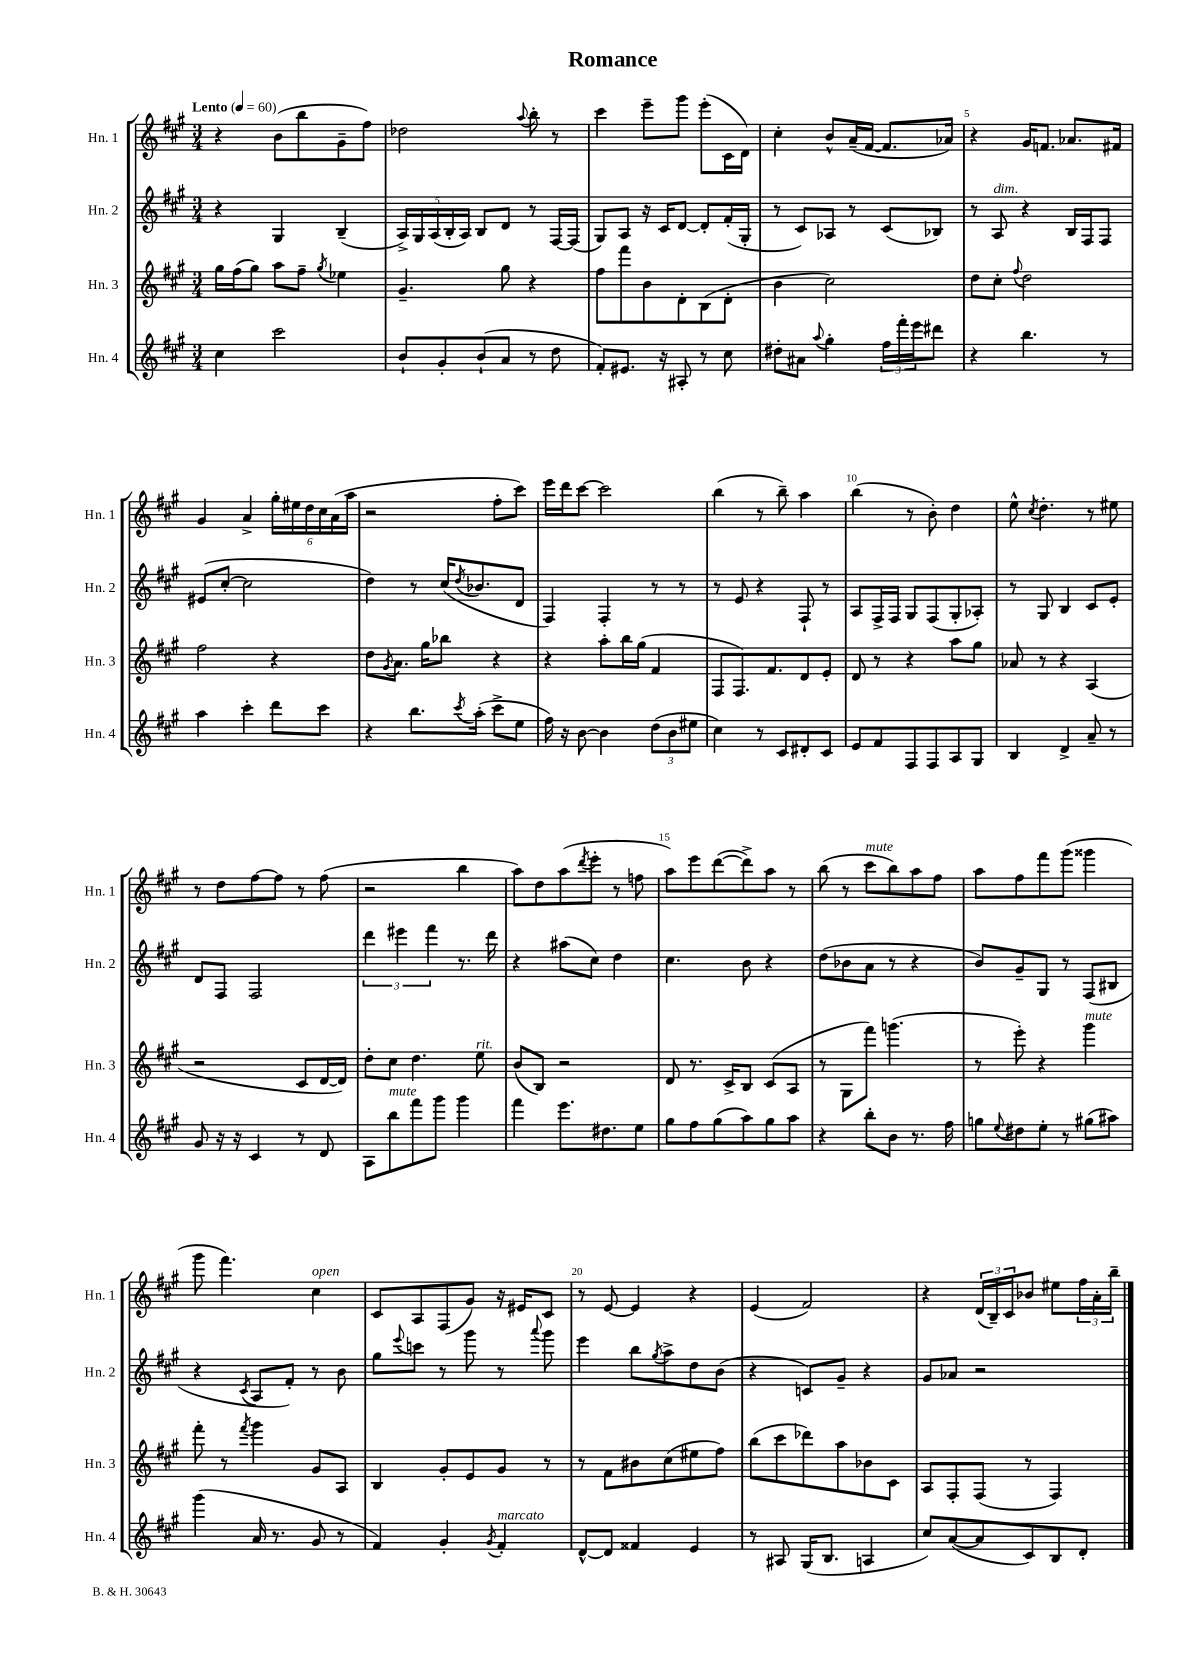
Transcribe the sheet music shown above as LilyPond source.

\header { title = "Romance" }
<<
\new StaffGroup <<
\new Staff = "s0" \with { instrumentName = "Hn. 1" shortInstrumentName = "Hn. 1" } {
    \clef treble \key a \major \numericTimeSignature \time 3/4 \tempo "Lento" 4 = 60
    r4 b'8( b''8 gis'8-- fis''8) |
    des''2 \appoggiatura { a''8 } b''8-. r8 |
    cis'''4 e'''8-- gis'''8 e'''8-.( cis'16 d'16) |
    cis''4-. b'8-^ a'16--( fis'16~ fis'8. aes'16) |
    r4 gis'16 f'8. aes'8. fis'16 |
    gis'4 a'4-> \tuplet 6/4 { gis''16-. eis''16 d''16 cis''16 a'16( a''16 } |
    r2 fis''8-. cis'''8) |
    e'''16 d'''16 cis'''8~ cis'''2 |
    b''4( r8 b''8--) a''4 |
    b''4( r8 b'8-.) d''4 |
    e''8-^ \acciaccatura { cis''8 } d''4.-. r8 eis''8 |
    r8 d''8 fis''8~ fis''8 r8 fis''8( |
    r2 b''4 |
    a''8) d''8 a''8( \acciaccatura { d'''8 } e'''8-. r8 f''8 |
    a''8) e'''8 d'''8~( d'''8->) a''8 r8 |
    b''8( r8 cis'''8^\markup { \italic "mute" } b''8) a''8 fis''8 |
    a''8 fis''8 fis'''8 gis'''8( gisis'''4 |
    gis'''8 fis'''4.) cis''4^\markup { \italic "open" } |
    cis'8 a8 fis8( gis'8) r16 eis'16 cis'8 |
    r8 e'8~ e'4 r4 |
    e'4( fis'2) |
    r4 \tuplet 3/2 { d'16( b16--) cis'16 } bes'8 eis''8 \tuplet 3/2 { fis''16 a'16-. b''16-- } \bar "|." |
}
\new Staff = "s1" \with { instrumentName = "Hn. 2" shortInstrumentName = "Hn. 2" } {
    \clef treble \key a \major \numericTimeSignature \time 3/4
    r4 gis4 b4--( |
    \tuplet 5/4 { a16->) gis16 a16( b16-. a16) } b8 d'8 r8 fis16~ fis16( |
    gis8) a8 r16 cis'16 d'8~ d'8-. fis'16-.( gis16-. |
    r8 cis'8) aes8 r8 cis'8( bes8) |
    r8 a8^\markup { \italic "dim." } r4 b16 fis16 fis8 |
    eis'8( cis''8~-. cis''2 |
    d''4) r8 cis''16( \acciaccatura { d''8 } bes'8. d'8 |
    fis4) fis4-. r8 r8 |
    r8 e'8 r4 fis8-! r8 |
    a8 fis16-> fis16 gis8 fis8( gis8-. aes8-.) |
    r8 gis8 b4 cis'8 e'8-. |
    d'8 fis8 fis2 |
    \tuplet 3/2 { d'''4 eis'''4 fis'''4 } r8. d'''16 |
    r4 ais''8( cis''8) d''4 |
    cis''4. b'8 r4 |
    d''8( bes'8 a'8 r8 r4 |
    b'8) gis'8-- gis8 r8 fis8( bis8 |
    r4 \acciaccatura { cis'8 } a8 fis'8-.) r8 b'8 |
    gis''8 \appoggiatura { e'''8 } c'''8 r8 gis'''8 r8 \appoggiatura { a'''8 } gis'''8 |
    e'''4 b''8 \acciaccatura { gis''8 } a''8-> d''8 b'8( |
    r4 c'8) gis'8-- r4 |
    gis'8 aes'8 r2 \bar "|." |
}
\new Staff = "s2" \with { instrumentName = "Hn. 3" shortInstrumentName = "Hn. 3" } {
    \clef treble \key a \major \numericTimeSignature \time 3/4
    gis''16 fis''16( gis''8) a''8 fis''8-- \acciaccatura { gis''8 } ees''4 |
    gis'4.-- gis''8 r4 |
    fis''8 fis'''8 b'8 d'8-. b8( d'8-. |
    b'4 cis''2) |
    d''8 cis''8-. \appoggiatura { fis''8 } d''2 |
    fis''2 r4 |
    d''8 \acciaccatura { gis'8 } a'8. gis''16 bes''8 r4 |
    r4 a''8-. b''16 gis''16( fis'4 |
    fis8 fis8.) fis'8. d'8 e'8-. |
    d'8 r8 r4 a''8 gis''8 |
    aes'8 r8 r4 a4( |
    r2 cis'8 d'16~ d'16) |
    d''8-. cis''8 d''4. e''8^\markup { \italic "rit." } |
    b'8( b8) r2 |
    d'8 r8. cis'16-> b8 cis'8( a8 |
    r8 gis8 fis'''8) g'''4.( |
    r8 e'''8-.) r4 gis'''4^\markup { \italic "mute" } |
    fis'''8-. r8 \acciaccatura { fis'''8 } gis'''4 gis'8 a8 |
    b4 gis'8-. e'8 gis'8 r8 |
    r8 fis'8 bis'8 cis''8( eis''8 fis''8) |
    b''8( cis'''8 des'''8) a''8 bes'8 cis'8 |
    a8 fis8-. fis8( r8 fis4) \bar "|." |
}
\new Staff = "s3" \with { instrumentName = "Hn. 4" shortInstrumentName = "Hn. 4" } {
    \clef treble \key a \major \numericTimeSignature \time 3/4
    cis''4 cis'''2 |
    b'8-! gis'8-. b'8-!( a'8 r8 d''8 |
    fis'8-.) eis'8. r16 ais8-. r8 cis''8 |
    dis''8-. ais'8 \appoggiatura { a''8 } gis''4-. \tuplet 3/2 { fis''16 fis'''16-. e'''16 } dis'''8 |
    r4 b''4. r8 |
    a''4 cis'''4-. d'''8 cis'''8 |
    r4 b''8. \acciaccatura { cis'''8 } a''16-.( cis'''8-> e''8 |
    fis''16) r16 b'8~ b'4 \tuplet 3/2 { d''8( b'8 eis''8 } |
    cis''4) r8 cis'8 dis'8-. cis'8 |
    e'8 fis'8 fis8 fis8 a8 gis8 |
    b4 d'4-> a'8-- r8 |
    gis'8 r16 r16 cis'4 r8 d'8 |
    a8 b''8^\markup { \italic "mute" } fis'''8 gis'''8 gis'''4 |
    fis'''4 e'''8. dis''8. e''8 |
    gis''8 fis''8 gis''8( a''8) gis''8 a''8 |
    r4 b''8-. b'8 r8. fis''16 |
    g''8 \appoggiatura { e''8 } dis''8 e''8-. r8 gis''8( ais''8) |
    gis'''4( a'16 r8. gis'8 r8 |
    fis'4) gis'4-. \acciaccatura { gis'8 } fis'4-.^\markup { \italic "marcato" } |
    d'8~-^ d'8 fisis'4 e'4 |
    r8 ais8 gis16( b8. a4 |
    cis''8) a'8~( a'8 cis'8) b8 d'8-. \bar "|." |
}
>>
>>
\layout { \context { \Score \override BarNumber.break-visibility = ##(#f #t #t) barNumberVisibility = #(every-nth-bar-number-visible 5) } }
